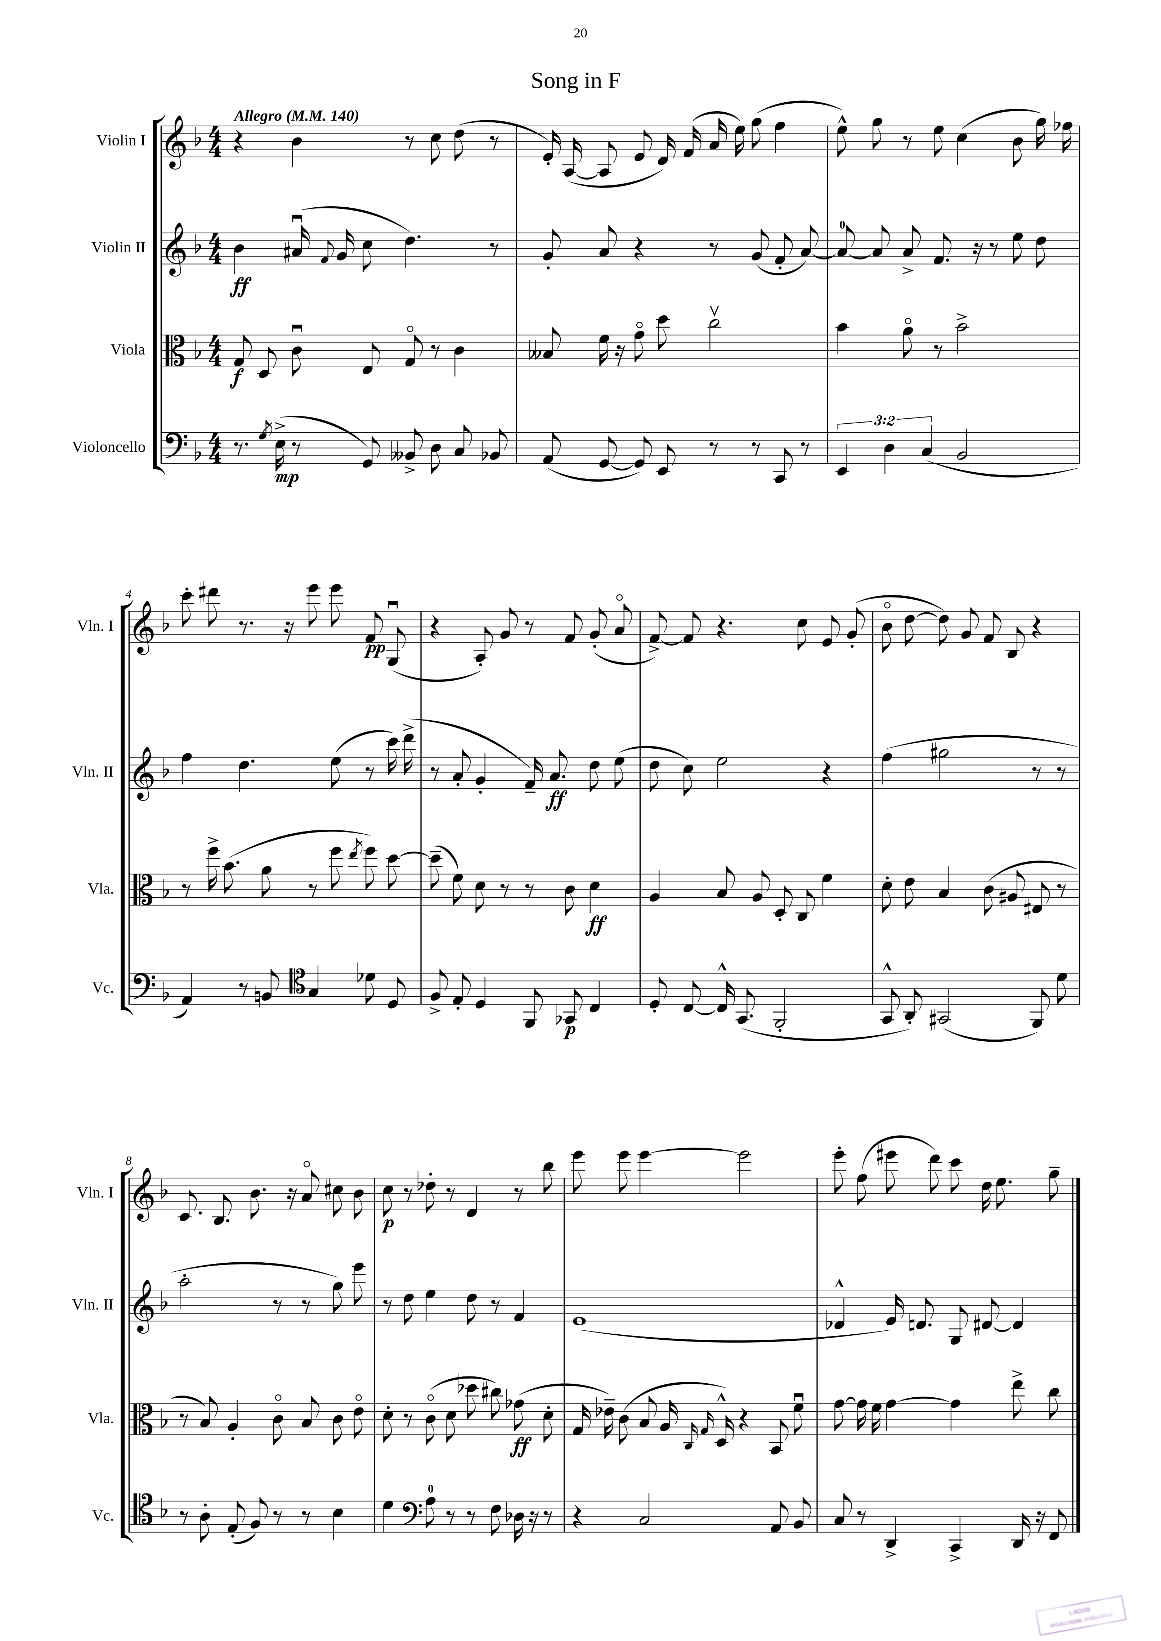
\header { title = "Song in F" }
<<
\new StaffGroup <<
\new Staff = "s0" \with { instrumentName = "Violin I" shortInstrumentName = "Vln. I" } {
    \clef treble \key f \major \numericTimeSignature \time 4/4 \tempo "Allegro" 4 = 140
    \autoBeamOff r4 bes'4 r8 c''8 d''8( r8 |
    e'16-.) a16~( a8 e'8 d'16) f'16( a'16 e''16) g''8( f''4 |
    e''8-^) g''8 r8 e''8 c''4( bes'8 g''16) fes''16 |
    c'''8-. dis'''8 r8. r16 e'''8 e'''8 f'8\pp g8\downbow( |
    r4 a8-.) g'8 r8 f'8 g'8-.( a'8\flageolet |
    f'8~->) f'8 r4. c''8 e'8 g'8-.( |
    bes'8\flageolet d''8~ d''8) g'8 f'8 bes8 r4 |
    c'8. bes8. bes'8. r16 a'8\flageolet cis''8 bes'8 |
    c''8\p r8 des''8-. r8 d'4 r8 bes''8 |
    e'''8 e'''8 e'''4~ e'''2 |
    e'''8-. f''8( eis'''8 d'''8) c'''8 d''16 e''8. g''8-- \bar "|." |
}
\new Staff = "s1" \with { instrumentName = "Violin II" shortInstrumentName = "Vln. II" } {
    \clef treble \key f \major \numericTimeSignature \time 4/4
    \autoBeamOff bes'4\ff ais'16\downbow( \appoggiatura { f'8 } g'16 c''8 d''4.) r8 |
    g'8-. a'8 r4 r8 g'8( f'8-. a'8~) |
    a'8-0~ a'8 a'8-> f'8. r16 r8 e''8 d''8 |
    f''4 d''4. e''8( r8 c'''16) d'''16->( |
    r8 a'8-. g'4-. f'16--) a'8.\ff d''8 e''8( |
    d''8 c''8) e''2 r4 |
    f''4( gis''2 r8 r8 |
    a''2-. r8 r8 g''8) e'''8 |
    r8 d''8 e''4 d''8 r8 f'4 |
    e'1( |
    des'4-^ e'16) d'8. g8 dis'8~ dis'4 \bar "|." |
}
\new Staff = "s2" \with { instrumentName = "Viola" shortInstrumentName = "Vla." } {
    \clef alto \key f \major \numericTimeSignature \time 4/4
    \autoBeamOff g8\f d8 c'8\downbow e8 g8\flageolet r8 c'4 |
    beses8 f'16 r16 g'8\flageolet d''8 c''2\upbow |
    bes'4 a'8\flageolet r8 bes'2-> |
    r8 f''16-> bes'8.( a'8 r8 f''8 \acciaccatura { e''8 } f''8) d''8~ |
    d''8--( f'8) d'8 r8 r8 c'8 d'4\ff |
    a4 bes8 a8 d8-. c8 f'4 |
    d'8-. e'8 bes4 c'8( ais8 eis8 r8 |
    r8 bes8) a4-. c'8\flageolet bes8 c'8 e'8\flageolet |
    d'8-. r8 c'8\flageolet( d'8 des''8 cis''8) ges'8\ff( d'8-. |
    g16 ees'16--) c'8( bes8 a16 \grace { c16 g16 } d16-^) r4 bes,8 f'8\downbow |
    g'8~ g'16 f'16 g'4~ g'4 e''8-> c''8 \bar "|." |
}
\new Staff = "s3" \with { instrumentName = "Violoncello" shortInstrumentName = "Vc." } {
    \clef bass \key f \major \numericTimeSignature \time 4/4 \override Staff.TupletNumber.text = #tuplet-number::calc-fraction-text
    \autoBeamOff r8. \acciaccatura { g8 } e16->\mp( r8 g,8) beses,8-> d8 c8 bes,8 |
    a,8( g,8~ g,8) e,8 r8 r8 c,8 r8 |
    \tuplet 3/2 { e,4 d4 c4( } bes,2 |
    a,4) r8 b,8 \clef tenor g4 des'8 d8 |
    f8-> e8-. d4 f,8 ges,8\p c4 |
    d8-. c8~ c16-^ g,8.( f,2-. |
    g,8-^ a,8-.) gis,2( f,8) d'8 |
    r8 a8-. e8-.( f8) r8 r8 bes4 |
    d'4 \clef bass a8-0 r8 r8 f8 des16 r16 r8 |
    r4 c2 a,8 bes,8 |
    c8 r8 d,4-> c,4-> d,16 r16 f,8 \bar "|." |
}
>>
>>
